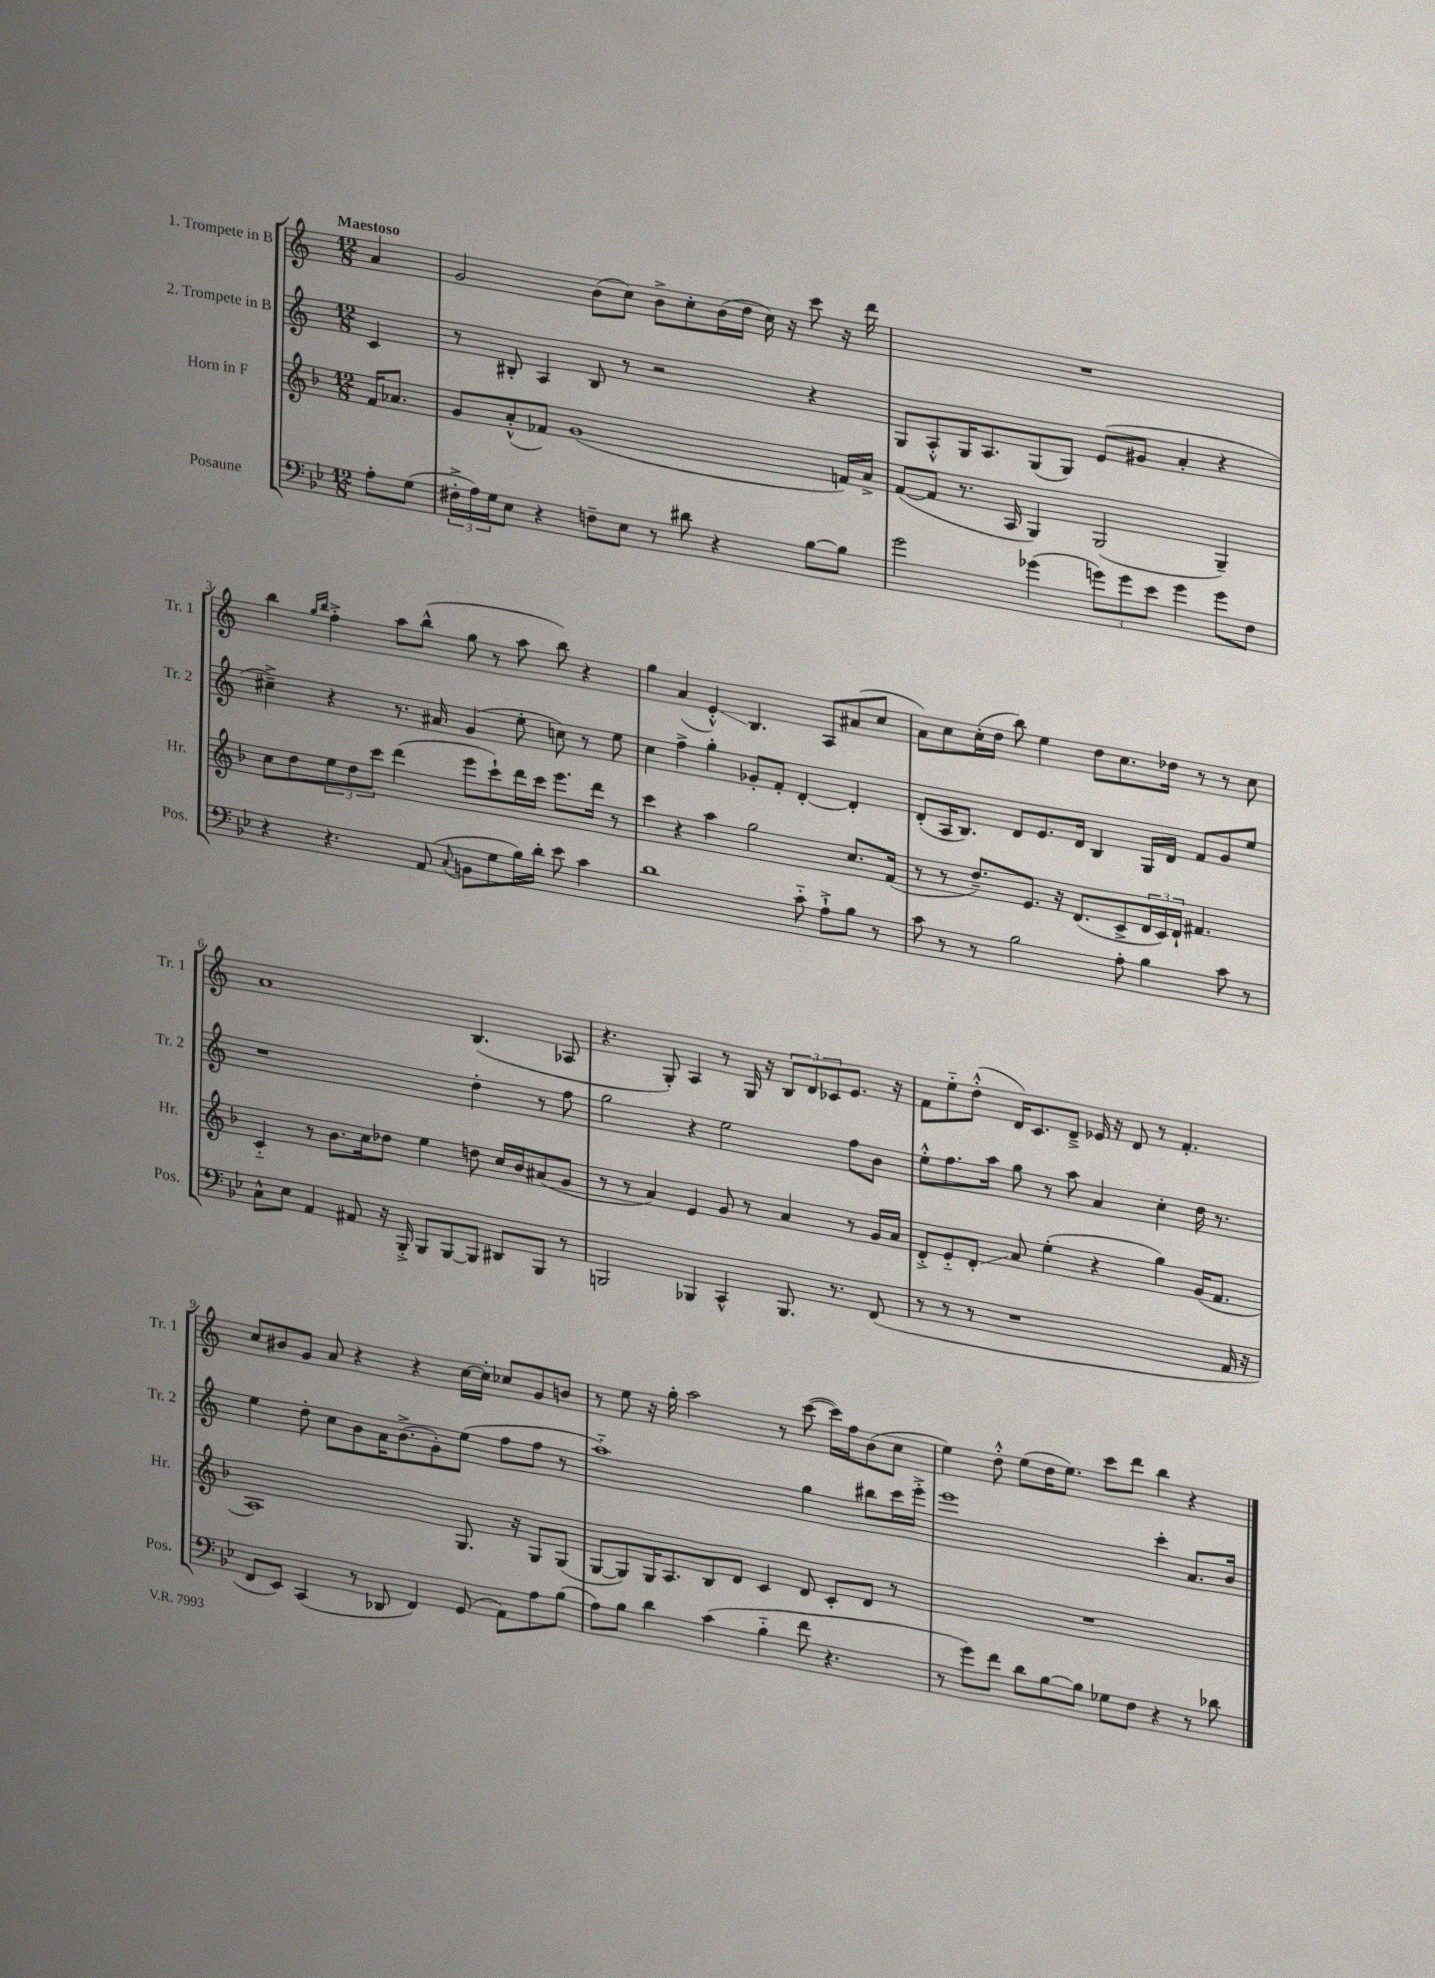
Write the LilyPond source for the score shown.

<<
\new StaffGroup <<
\new Staff = "s0" \with { instrumentName = "1. Trompete in B" shortInstrumentName = "Tr. 1" } {
    \clef treble \key c \major \numericTimeSignature \time 12/8 \partial 4 \tempo "Maestoso"
    a'4 |
    g'2 b'8( c''8) b'8-> c''8-. b'16( d''16 c''16) r16 c'''8 r16 d'''16 |
    R1. |
    b''4 \grace { g''16 b''16 } f''4-.-> a''8 b''8-^( g''8 r8 a''8 b''8) r4 |
    g''4 a'4( e'4-.-^\glissando) b4. a8 ais'8( c''8 |
    a'8) c''8 c''16-.( d''16 b''8) e''4 d''8 c''8. des''16 r8 r8 c''8 |
    a'1 b4.( aes8 |
    r4. g8-.) a4 r8 g16 r16 \tuplet 3/2 { b8 d'8 ces'8 } e'8. r16 |
    f'8 e''8-_ d''8-.-^( d'16) c'8. d'8---> ees'16 r16 d'8 r8 f'4.-. |
    c''8 bis'8 g'8 a'8 r4 r4 c''16~ c''16-. ces''8 g'8 b'8 |
    r8 e''8 r16 g''16-. a''2 r8 c'''8~( c'''16) f''16 b'8( c''8 |
    e''4) d''8-.-^ e''8( d''16 e''8.) c'''8 d'''8 b''4 r4 \bar "|." |
}
\new Staff = "s1" \with { instrumentName = "2. Trompete in B" shortInstrumentName = "Tr. 2" } {
    \clef treble \key c \major \numericTimeSignature \time 12/8 \partial 4
    c'4 |
    r8 bis8-. a4 bis8 r8 r2 r4 |
    g8 a8-.-^ g16 a8. g8( g8) e'8( gis'8 a'4-. r4 |
    cis''4--->) r4 r8. ais'16 g'4( e''8-. c''8) r8 e''8 |
    c''4 f''4-> g''4-. ges'8-. f'8-. d'4~-. d'4-. |
    d'8-.( a16 b8.) d'8 e'8. d'16 b4 g16 d'16 f'8 g'8 e''8 |
    r1 d''4-. r8 f''8 |
    g''2 r4 e''2 f''8 b'8 |
    e''8-.-^ f''8. a''16 g''8 r8 a''8 a'4 c''4-. d''16 r8. |
    e''4 d''8-. c''8 b'8 a'16 b'8.->( g'8-.) e''8( f''8 f''8 r8 |
    a''1-_) g''4 bis''8 c'''16 e'''16-.-> |
    e'''1 c'''4-. a'8. b'16 \bar "|." |
}
\new Staff = "s2" \with { instrumentName = "Horn in F" shortInstrumentName = "Hr." } {
    \clef treble \key f \major \numericTimeSignature \time 12/8 \partial 4
    f'16 aes'8. |
    g'8 a'8-.-^( fes'8) g'1( f'16) a'16-> |
    f'8~( f'8 r8. a16 g4) g2( g4--) |
    c''8 d''8 \tuplet 3/2 { e''8 d''8 c'''8 } d'''4( e'''8 c'''8-!) d'''16 c'''16 e'''8. d'''16 r8 |
    c'''4 r4 a''4 g''2 c''8. f'16( |
    r8 r8 d''8.--) e'8. r16 d'8.( c'8-> \tuplet 3/2 { d'16 c'16) d'16-! } fis'4. |
    c'4-_ r8 bes'8. c''16 des''8 e''4 d''8 c''16 bes'16 ais'8( g'8 |
    r8 r8 a'4) e'4 g'8 r8 a'4 r8 g'16 a'16 |
    d'8-.-> e'8-_ d'8-.\glissando a'8 e''4-.( r4 g''4) g'16( f'8. |
    a1) g8. r16 g8 g8( |
    g8~ g8) g16 a8. bes8 d'8 c'4 d'8 c'8-. d'8 r8 |
    R1. \bar "|." |
}
\new Staff = "s3" \with { instrumentName = "Posaune" shortInstrumentName = "Pos." } {
    \clef bass \key bes \major \numericTimeSignature \time 12/8 \partial 4
    a8-. g8( |
    \tuplet 3/2 { fis16-.-> a16) g16 } ees8 r4 f8-- ees8 r8 dis'8 r4 bes8~ bes8 |
    g'2 ges'4( \tuplet 3/2 { g'8) g'8 ees'8 } g'4 g'8 f8 |
    r4 r4. a,8( \appoggiatura { c8 } b,8 g8 bes16) d'16-. ees'8 c'4 |
    d'1 c'8-_ a8-!-> bes8 r8 |
    c'8 r8 r8 bes2 a8-. bes4 c'8 r8 |
    c8-^ ees8 a,4 ais,8 r16 bes,,16-.-> bes,,8 bes,,8~ bes,,8 dis,8 bes,,8 r8 |
    b,,2 bes,,4 c,4-^ bes,,8. r8. f,8( |
    r8 r8 r8 r1 a,16 r16 |
    f,8 ees,8) c,4( r8 des,8 f,4) g,8( a,8) a8 bes8( |
    a8) bes8 d'4 c'4( bes4-_ f'8 r4. |
    r8 g'8) f'8 d'8 bes8~ bes8 ges8 f8 r4 r8 des'8 \bar "|." |
}
>>
>>
